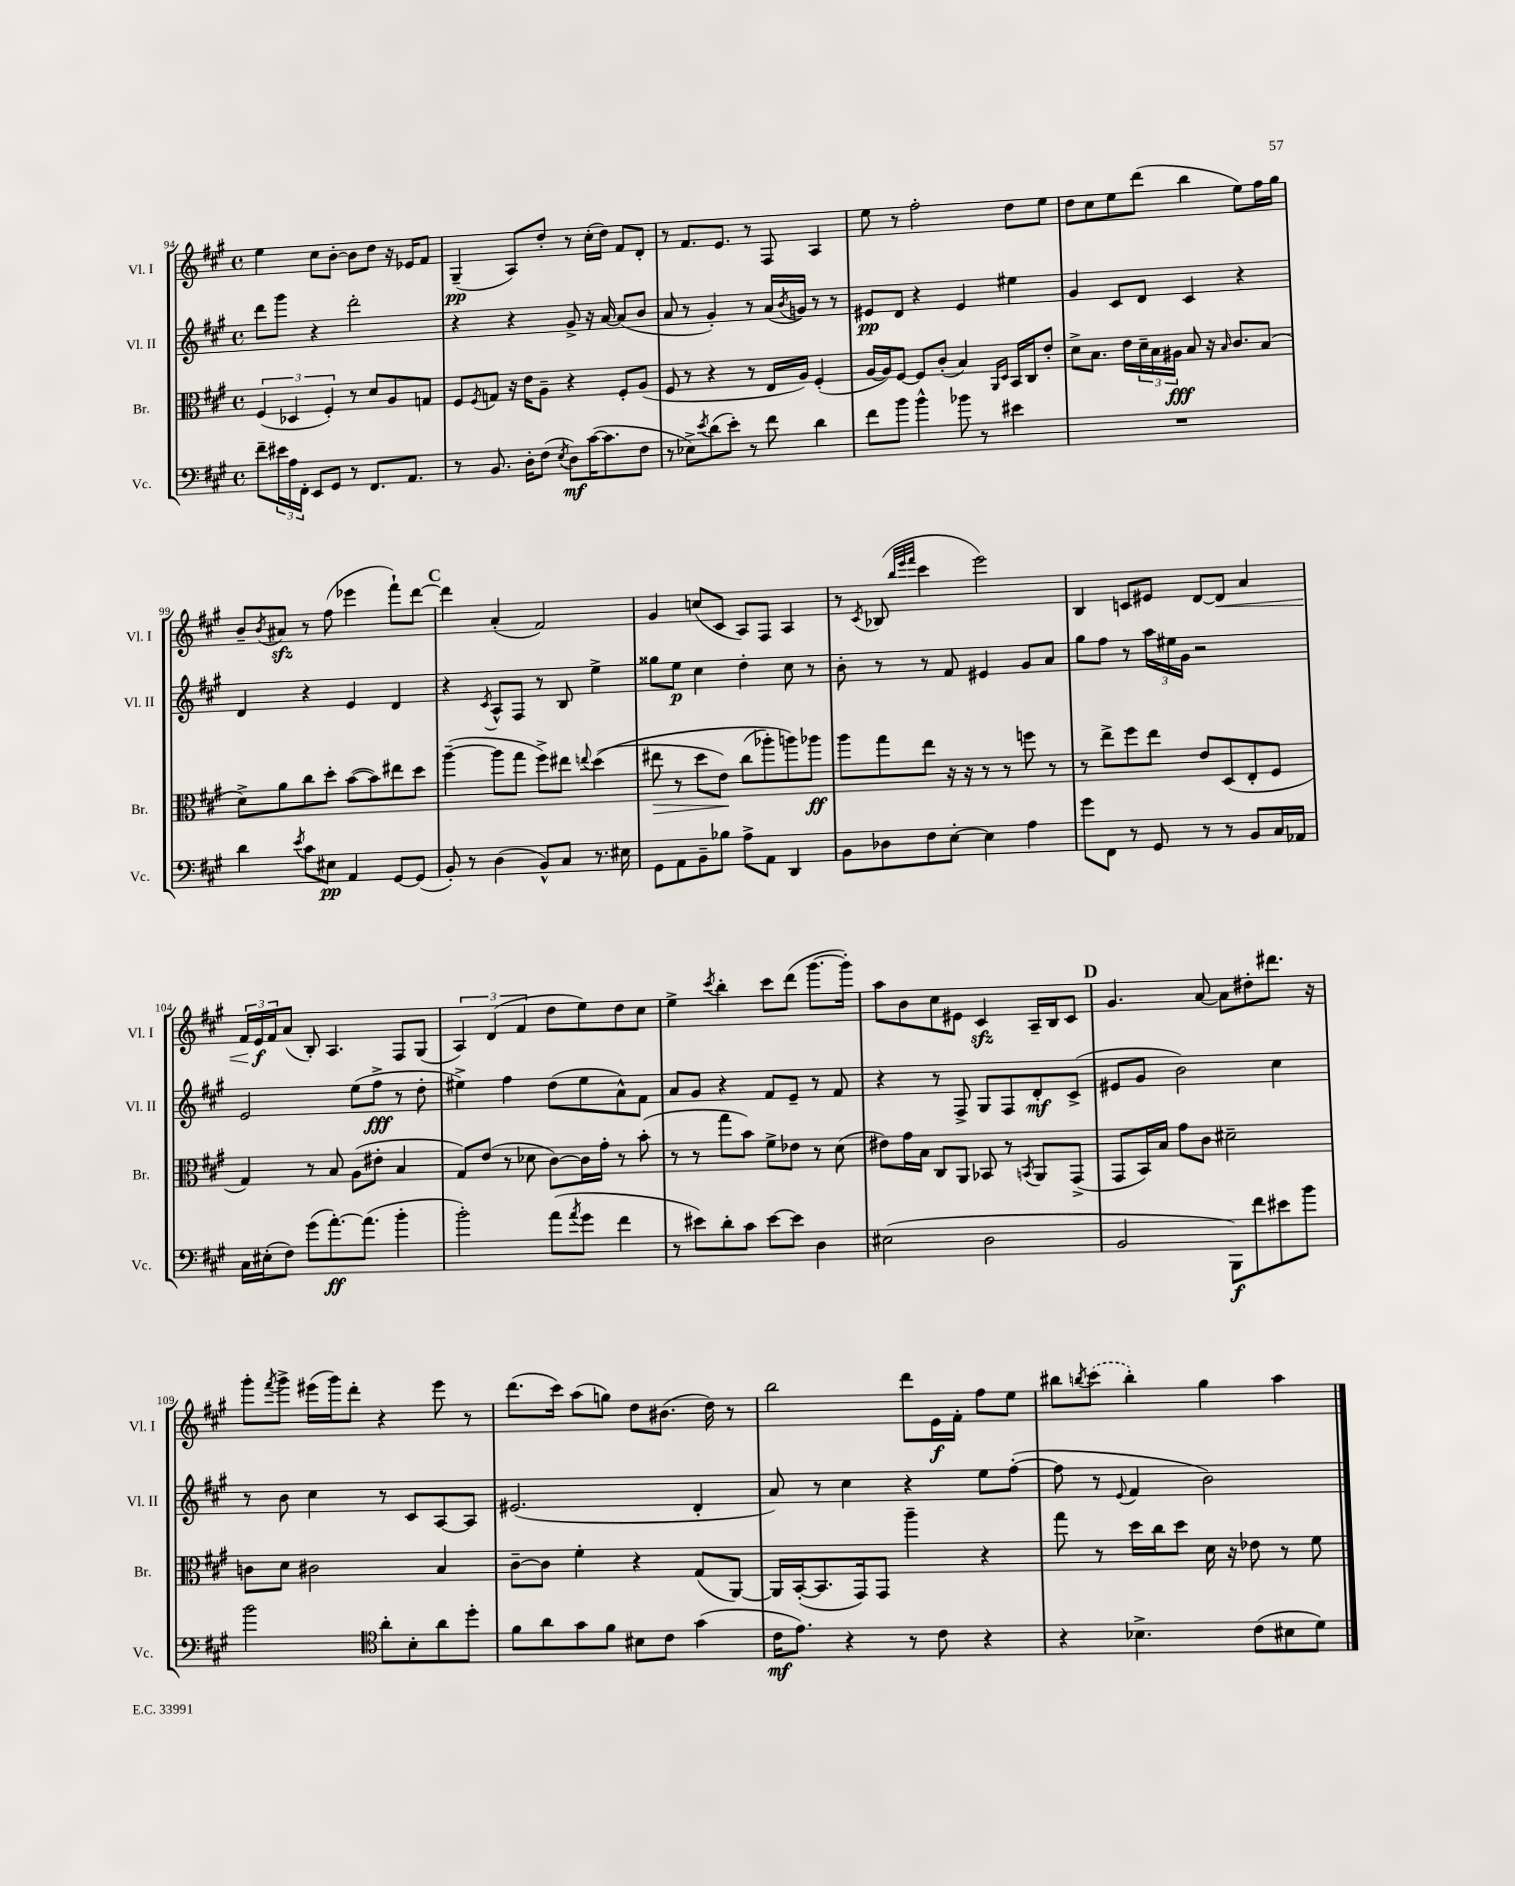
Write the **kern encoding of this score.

**kern	**kern	**kern	**kern
*staff4	*staff3	*staff2	*staff1
*clefF4	*clefC3	*clefG2	*clefG2
*k[f#c#g#]	*k[f#c#g#]	*k[f#c#g#]	*k[f#c#g#]
*M4/4	*M4/4	*M4/4	*M4/4
*met(c)	*met(c)	*met(c)	*met(c)
8f#~\L	(6F#/	8ddd\L	4ee\
24e#\L	.	8ggg#\J	.
24A\	6D-/	.	.
24FF#'\JJ	.	.	.
8EE/L	.	4r	8cc#\L
.	6F#'/)	.	.
8GG#/J	.	.	[8b'\J
8r	8r	2ddd'\	8b\]L
8.FF#/L	8d/L	.	8dd\J
.	8A/	.	16r
8.AA/J	.	.	16e-/LK
.	8G/J	.	8f#/J
=	=	=	=
8r	8F#/L	4r	(4G#~/
.	8qF#/	.	.
8.BB/	8G/J	.	.
.	16r	4r	8A/L)
16D'\LK	16e\LK	.	.
(8F#\J	8A~\J	.	8dd'/J
8qE/	.	.	.
8D\L)	4r	8g#^/	8r
([16c#\K	.	16r	(16cc#'\LL
8.c#\]	.	[16a/	16dd\JJ)
.	8F#'/L	(8a/]L	8f#/L
8F#\J	(8A/J	8b/J	8d'/J
=	=	=	=
8r	8F#/	8a/	8r
8E-^\L)	8r	8r	8.f#/L
8qe/	.	.	.
(8d\	4r	4g#'/)	.
.	.	.	8.e/J
8e'\J)	.	.	.
8r	8r	8r	8r
8f#\	16E/LL	(16a/LL	8F#/
.	.	8qb/	.
.	16A/JJ)	16g/JJ)	.
4d\	(4F#'/	8r	4A/
.	.	8r	.
=	=	=	=
8f#\L	[16A/LL	8e#/L	8ee\
.	16A/]J)	.	.
8b\J	[8F#/J	8d/J	8r
4b^^\	8F#/]L	4r	2ff#'\
.	(8c#'/J	.	.
8b-\	4B/)	4e#/	.
8r	.	.	.
.	16qqAA/LL	.	.
.	16qqD/JJ	.	.
4e#\	16BB/LL	4ee#\	8dd\L
.	16C#/J	.	.
.	8e'/J	.	8ee\J
=	=	=	=
1r	8d^\L	4g#/	8dd\L
.	8.B\J	.	8cc#\
.	.	8c#/L	8ee\
.	16e\LL	.	.
.	24d~\	8d/J	(8ddd\J
.	24B\	.	.
.	24A#\JJ	.	.
.	8B/	4c#/	4bb\
.	16r	.	.
.	16qqB/	.	.
.	8.c#/L	.	.
.	.	4r	8ee\L)
.	(8B/J	.	16ff#\L
.	.	.	16gg#\JJ
=	=	=	=
4d\	8d^\L)	4d/	8b~/L
.	.	.	8qb/
.	8a\	.	8a#/J
8qe/	.	.	.
8c#\L	8cc#\	4r	8r
8E#\J	8dd'\J	.	(8ff#\
4AA/	([8b\L	4e/	4eee-\
.	8b\])	.	.
[8GG#/L	8ee#\	4d/	8fff#`\L)
(8GG#/]J	8dd\J	.	[8ddd\J
=	=	=	=
8BB'/)	([4aa~\	4r	4ddd\]
8r	.	.	.
.	.	8qc#/	.
(4D\	8aa\]L	8A^^/L	(4a'/
.	8gg#\J	8F#/J	.
8BB^^/L)	8ff#^\L)	8r	2f#/)
8C#/J	8ee#\J	8B/	.
.	8qqee/	.	.
8.r	&((4dd\	4ee^\	.
16E#\	.	.	.
=	=	=	=
8GG#\L	8ee#\	8gg##\L	4g#/
8AA\	8r	8ee\J	.
8BB~\	8dd\L	4cc#\	(8cc/L
8B-\J	8e\J)	.	8c#/J
8A^\L	(8cc#\L	4dd'\	8A/L)
8AA\J	8aa-'\)	.	8F#/J
4DD/	8aa\&)	8cc#\	4A/
.	8aa-\J	8r	.
=	=	=	=
8BB\L	8aa\L	8b'\	8r
.	.	.	8qc#/
8D-\	8gg#\	8r	(8B-/
.	.	.	32qqbb/LLL
.	.	.	32qqeee/
.	.	.	32qqfff#/JJJ
8F#\	8ee\J	8r	4ccc#\
[8E'\J	16r	8f#/	.
.	16r	.	.
4E\]	8r	4e#/	2eee\)
.	8r	.	.
4A\	8ff\	8g#/L	.
.	8r	8a/J	.
=	=	=	=
8g#\L	8r	8gg#\L	4B/
8FF#\J	8ee^\L	8ff#\J	.
8r	8ff#\	8r	8c/L
8GG#/	8ee\J	24aa\LL	8e#/J
.	.	24ee#\	.
.	.	24g#\JJ	.
8r	8e/L	2r	[8d/L
8r	(8D/	.	8d/]J
8BB/L	8E'/	.	4a/
16C#/L	8F#/J	.	.
16AA-/JJ	.	.	.
=	=	=	=
16C#\LL	4G#/)	2e/	24f#/LL
.	.	.	24e/
(16E#'\J	.	.	.
.	.	.	24f#/J
8F#\J)	.	.	(8a/J
(8g#\L	8r	.	8B'/)
[8.a'\)	8B/	.	4.A/
.	(8A\L	(8ee\L	.
(8.a\]J	.	.	.
.	8e#'\J	8ff#^\J	.
4b'\	4B/	8r	8F#/L
.	.	8dd'\	(8G#/J
=	=	=	=
2b'\)	8G#/L)	4ee#^\)	6A/)
.	(8e/J	.	.
.	.	.	(6d/
.	8r	4ff#\	.
.	.	.	6f#/
.	8d-\	.	.
(8a\L	[8c#\L)	(8dd\L	8dd\L
8qa/	.	.	.
8g#\J	16c#\]L	8ee#\	8ee\)
.	16g#'\JJ	.	.
4f#\	8r	8a^^\)	8dd\
.	(8b'\	8f#\J	8cc#\J
=	=	=	=
8r	8r	8a/L	4ee^\
8e#\L)	8r	8g#/J	.
.	.	.	8qccc#/
8d'\	8gg#\L	4r	4bb'\
8c#\J	8b\J)	.	.
[8e#\L	8f#^\L	8f#/L	8ccc#\L
8e#\]J	8e-\J	8e~/J	(8ddd\J
4D\	8r	8r	[8.ggg#\L
.	(8d\	8f#/	.
.	.	.	16ggg#'\]Jk)
=	=	=	=
(2E#\	8e#\L)	4r	8aa\L
.	16g#\L	.	8b\
.	16B\JJ	.	.
.	8C#/L	8r	8cc#\
.	8AA/J	8F#^/	8e#\J
2D\	8BB-/	8G#/L	4c#/
.	8r	8F#/	.
.	8qBB/	.	.
.	8AA/L	8d'/	16A~/LL
.	.	.	16B/J
.	(8GG#^/J	(8c#^/J	8c#/J
=	=	=	=
2BB/	8GG#/L	8e#/L	4.g#/
.	16BB/L)	8g#/J	.
.	16B/JJ	.	.
.	8g#\L	2b\)	.
.	8c#\J	.	[8a/
8BBB\L)	2d#~\	.	8a\]L
8f#\	.	.	8dd#'\
8e#\	.	4cc#\	8.ddd#\J
8b\J	.	.	.
.	.	.	16r
=	=	=	=
2b\	8c\L	8r	8ggg#'\L
.	.	.	8qfff#/
.	8d\J	8b\	8ggg#^\J
.	2c#\	4cc#\	(16eee#\LL
.	.	.	16ggg#\J)
.	.	.	8ddd'\J
*clefC4	*	*	*
8a'\L	.	8r	4r
8B'\	.	8c#/L	.
8a\	4B/	[8A/	8eee#\
8dd'\J	.	8A/]J	8r
=	=	=	=
8f#\L	[8c#~\L	(2.e#/	(8.ddd\L
8a\	8c#\]J	.	.
.	.	.	16ccc#\Jk)
8g#\	4f#'\	.	(8aa\L
8f#\J	.	.	8gg\J)
8B#\L	4r	.	8dd\L
8c#\J	.	.	(8.b#\J
(4g#\	(8G#/L	4d'/	.
.	.	.	16dd\)
.	[8AA/J)	.	8r
=	=	=	=
16c#\LK	16AA/]LL	8a/)	2bb\
8.e\J)	([16BB'/J	.	.
.	8.BB/]	8r	.
4r	.	4cc#\	.
.	16GG#/k)	.	.
.	8GG#/J	.	.
8r	4aa~\	4r	8ddd\L
8c#\	.	.	16e\L
.	.	.	16f#'\JJ
4r	4r	8ee\L	8ff#\L
.	.	([8ff#'\J	8ee\J
=	=	=	=
4r	8gg#\	8ff#\]	8bb#\L
.	.	.	8qbb/
.	8r	8r	(8ccc#\J
.	.	8qqe/	.
4.B-^\	16dd\LL	4f#/	4bb'\)
.	16cc#\J	.	.
.	8dd\J	.	.
.	16d\	2b\)	4gg#\
.	16r	.	.
(8c#\L	8e-\	.	.
8B#\	8r	.	4aa\
8d\J)	8f#\	.	.
==	==	==	==
*-	*-	*-	*-
